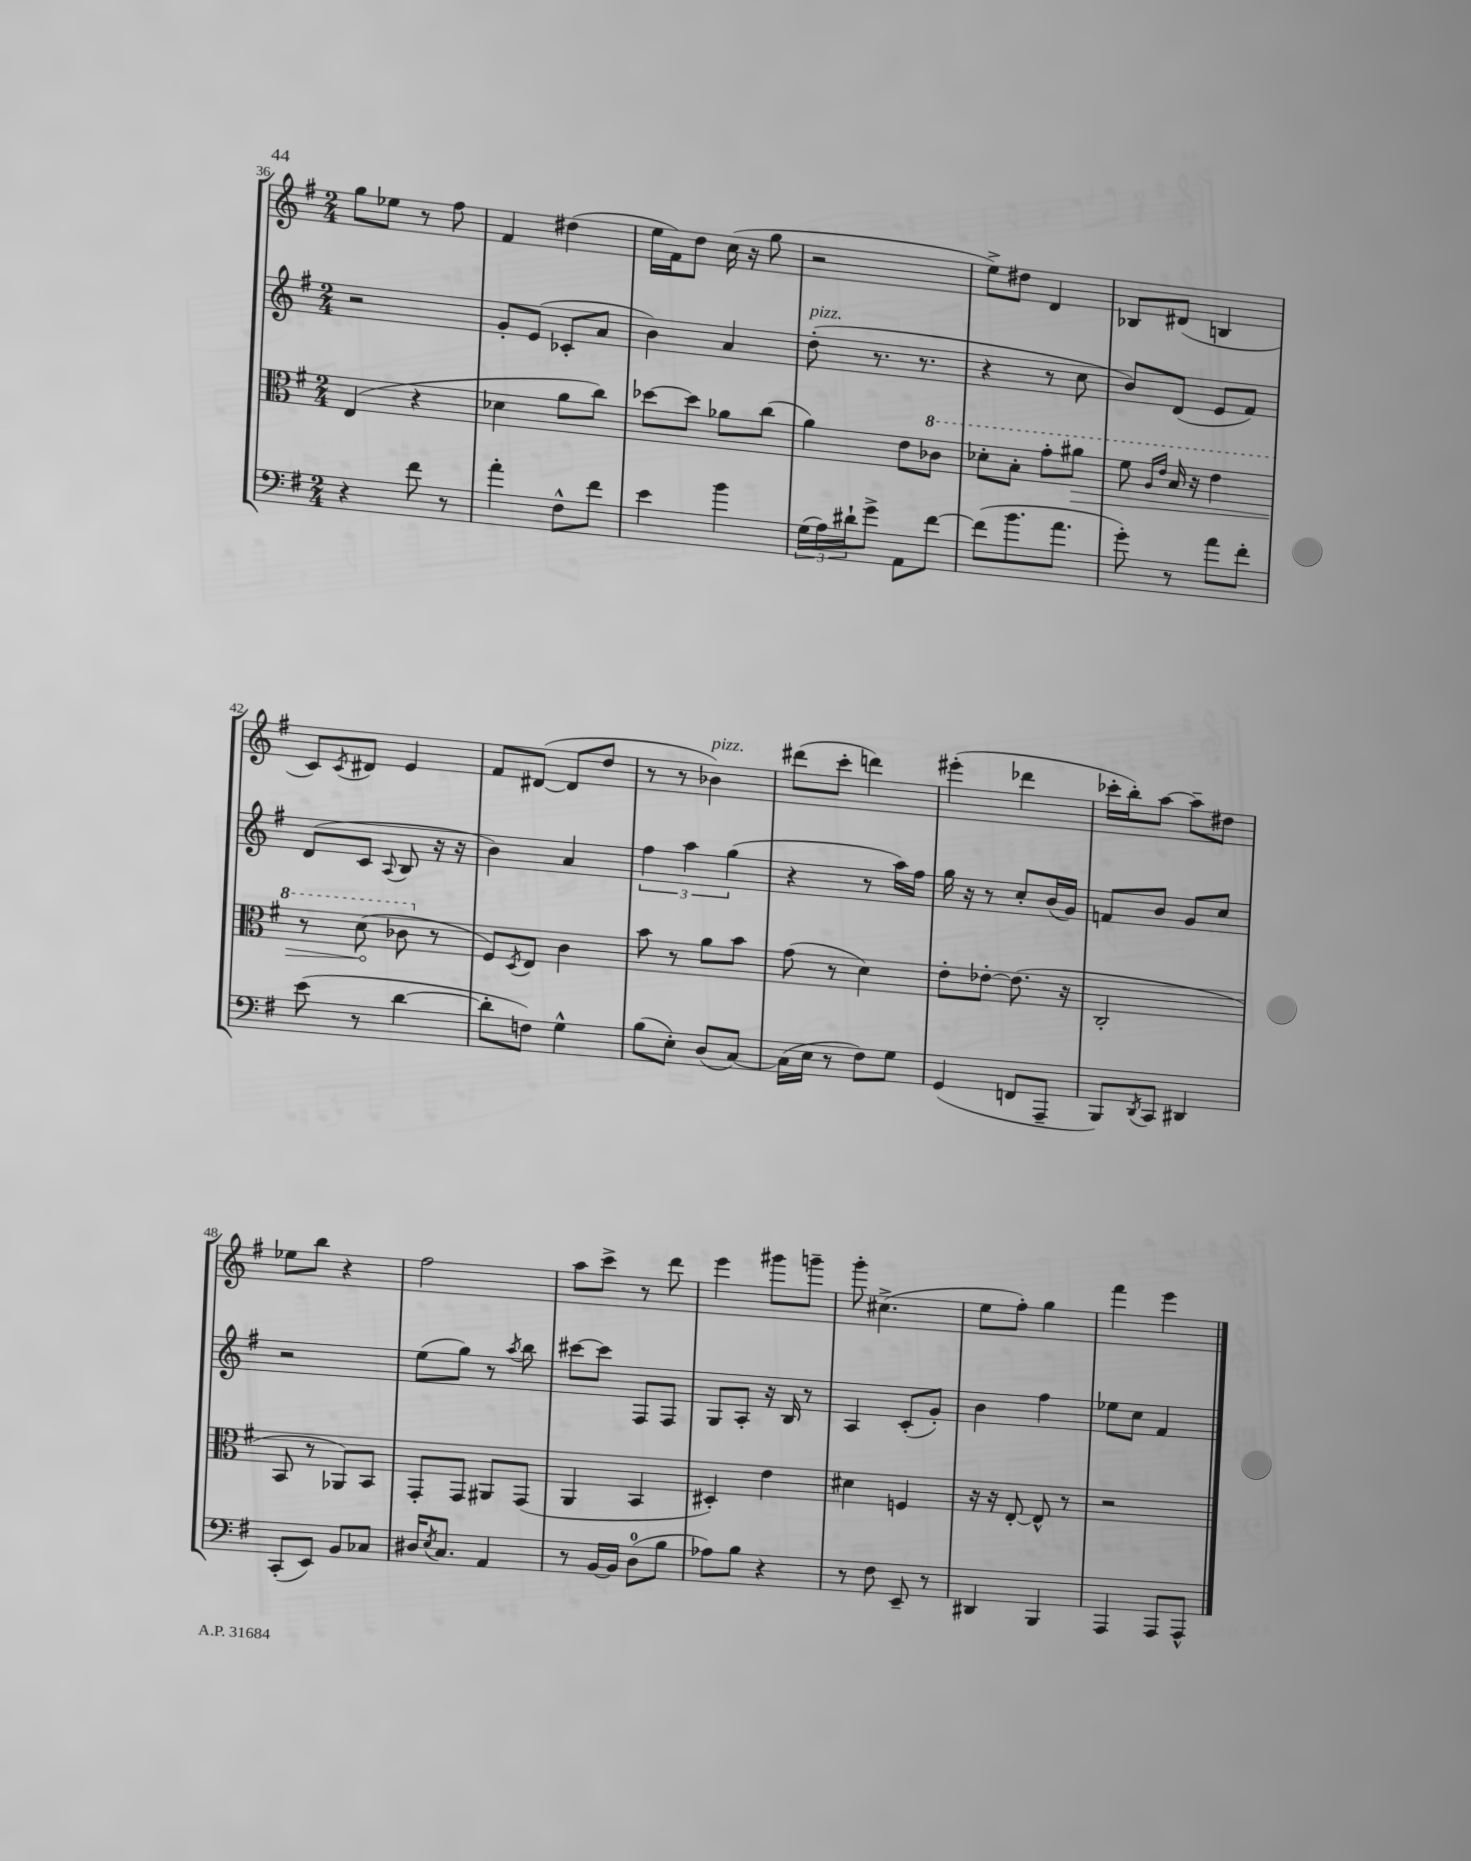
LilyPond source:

<<
\new StaffGroup <<
\new Staff = "s0" {
    \clef treble \key g \major \numericTimeSignature \time 2/4
    g''8 ees''8 r8 fis''8 |
    fis'4 dis''4( |
    e''16 fis'16) d''8 c''16( r16 g''8 |
    r2 |
    e''8->) dis''8 d'4 |
    bes8 dis'8( b4 |
    c'8) \acciaccatura { c'8 } dis'8 e'4 |
    fis'8 dis'8~( dis'8 d''8 |
    r8 r8 bes'4^\markup { \italic "pizz." }) |
    dis'''8( c'''8-. d'''4) |
    eis'''4-.( des'''4 |
    ces'''16-. b''16-.) a''8~ a''8-- dis''8 |
    ees''8 b''8 r4 |
    fis''2 |
    a''8 c'''8-> r8 d'''8 |
    e'''4 gis'''8 g'''8-- |
    g'''8-. cis''4.->( |
    e''8 fis''8-.) g''4 |
    fis'''4 e'''4 \bar "|." |
}
\new Staff = "s1" {
    \clef treble \key g \major \numericTimeSignature \time 2/4
    r2 |
    g'8-. e'8( ces'8-. a'8 |
    b'4) a'4 |
    d''8-.^\markup { \italic "pizz." }( r8. r8. |
    r4 r8 c''8 |
    b'8) d'8( e'8 fis'8) |
    d'8( c'8 \appoggiatura { a8 } b8 r16 r16 |
    b'4) a'4 |
    \tuplet 3/2 { fis''4 a''4 g''4( } |
    r4 r8 a''16) fis''16 |
    g''16 r16 r8 c''8-. b'16( g'16) |
    f'8 b'8 g'8 c''8 |
    r2 |
    e''8( g''8) r8 \acciaccatura { a''8 } b''8 |
    cis'''8~ cis'''8 fis8 fis8 |
    g8 a8-. r16 b16 r8 |
    a4 c'8-.( g'8-.) |
    b'4 fis''4 |
    ees''8 c''8 fis'4 \bar "|." |
}
\new Staff = "s2" {
    \clef alto \key g \major \numericTimeSignature \time 2/4
    e4( r4 |
    des'4 a'8 c''8) |
    des''8~ des''8 aes'8 c''8( |
    a'4) e'8 \ottava #1 ces''8 |
    des''8-. b'8-. g''8-. \once \override Hairpin.circled-tip = ##t ais''8\> |
    fis''8 \grace { a'16 e''16 } b'16 r16 e''4 |
    r8 d''8\!( ces''8 \ottava #0 r8 |
    fis8) \acciaccatura { d8 } e8 c'4 |
    b'8 r8 a'8 b'8 |
    g'8( r8 d'4) |
    e'8-. ees'8~-. ees'8.( r16 |
    c2-. |
    b,8 r8 aes,8) b,8 |
    g,8-. g,8 ais,8 g,8( |
    a,4 b,4 |
    dis4-.) e'4 |
    dis'4 f4 |
    r16 r16 e8~-. e8-^ r8 |
    r2 \bar "|." |
}
\new Staff = "s3" {
    \clef bass \key g \major \numericTimeSignature \time 2/4
    r4 fis'8 r8 |
    a'4-. fis8-^ fis'8 |
    e'4 b'4 |
    \tuplet 3/2 { g16( a16) dis'16-! } g'8-> a,8 fis'8~ |
    fis'8( b'8. a'8. |
    g'8-.) r8 a'8 fis'8-. |
    e'8( r8 d'4~ |
    d'8-. f8) g4-^ |
    b8( e8-.) d8( c8~) |
    c16( e16 r8 fis8) g8 |
    g,4( f,8 a,,8-- |
    b,,8) \acciaccatura { d,8 } c,8 dis,4 |
    c,8-.( e,8) b,8 ces8 |
    dis16 \acciaccatura { e8 } c8. a,4 |
    r8 b,16~ b,16 d8-0( b8 |
    aes8) b8 r4 |
    r8 fis8 e,8-- r8 |
    dis,4 b,,4 |
    a,,4 a,,8 a,,8-^ \bar "|." |
}
>>
>>
\layout { \context { \Score currentBarNumber = #36 } }
